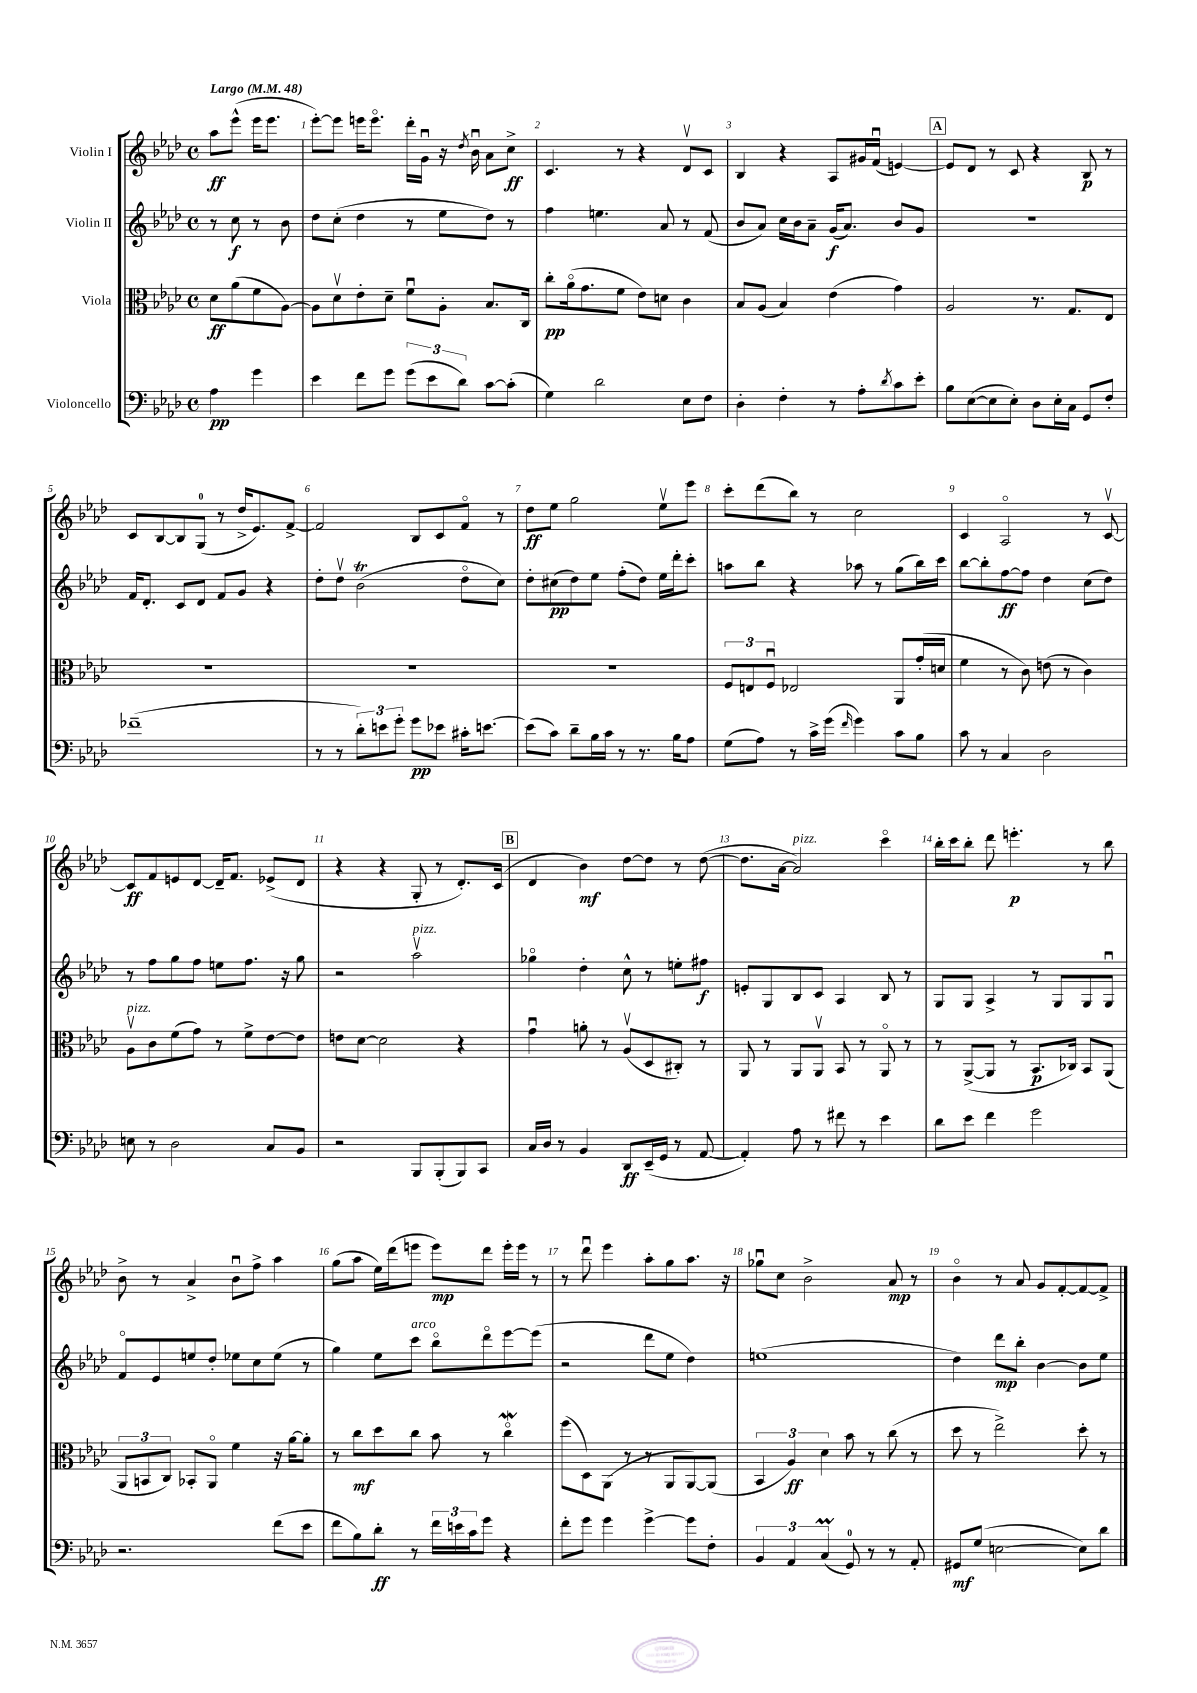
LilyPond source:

<<
\new StaffGroup <<
\new Staff = "s0" \with { instrumentName = "Violin I" } {
    \clef treble \key aes \major \defaultTimeSignature \time 4/4 \partial 2 \tempo "Largo" 4 = 48
    aes''8\ff ees'''8-^( ees'''16 ees'''8. |
    ees'''8~-.) ees'''8 e'''16 e'''8.\flageolet des'''16-. g'16\downbow r16 \acciaccatura { des''8 } bes'16\downbow aes'8 c''8->\ff |
    c'4. r8 r4 des'8\upbow c'8 |
    bes4 r4 aes8 gis'16 f'16\downbow( e'4~) |
    \mark \markup { \box "A" } e'8 des'8 r8 c'8 r4 bes8\p r8 |
    c'8 bes8~ bes8 g8-0( r8 des''16-> ees'8.) f'8~-> |
    f'2 bes8 c'8 f'8\flageolet r8 |
    des''8\ff ees''8 g''2 ees''8\upbow ees'''8 |
    c'''8-. des'''8( bes''8) r8 c''2 |
    c'4 aes2\flageolet r8 c'8~\upbow |
    c'8\ff f'8 e'8 des'8~ des'16-- f'8. ees'8->( des'8 |
    r4 r4 g8-. r8 des'8.-.) c'16( |
    \mark \markup { \box "B" } des'4 bes'4\mf) des''8~ des''8 r8 des''8~( |
    des''8. aes'16~ aes'2^\markup { \italic "pizz." }) c'''4\flageolet |
    bes''16-. c'''16 bes''8-. des'''8 e'''4.-.\p r8 bes''8 |
    bes'8-> r8 aes'4-> bes'8\downbow f''8-> aes''4 |
    g''8( aes''8 ees''16) des'''16( e'''8 e'''8\mp) des'''8 e'''16-. e'''16 r8 |
    r8 des'''8\downbow ees'''4 aes''8-. g''8 aes''8. r16 |
    ges''8\downbow c''8 bes'2-> aes'8\mp r8 |
    bes'4\flageolet r8 aes'8 g'8 f'8~-. f'8~ f'8-> \bar "|." |
}
\new Staff = "s1" \with { instrumentName = "Violin II" } {
    \clef treble \key aes \major \defaultTimeSignature \time 4/4 \partial 2
    r8 c''8\f r8 bes'8 |
    des''8 c''8-.( des''4 r8 ees''8 des''8) r8 |
    f''4 e''4. aes'8 r8 f'8( |
    bes'8 aes'8) c''16 bes'16 aes'8-- g'16\f( aes'8.) bes'8 g'8 |
    \mark \markup { \box "A" } R1 |
    f'16 des'8.-. c'8 des'8 f'8 g'8 r4 |
    des''8-. des''8\upbow bes'2\trill( des''8\flageolet c''8) |
    des''8-. cis''8\pp( des''8) ees''8 f''8-.( des''8) ees''16 des'''16-. c'''8-. |
    a''8 bes''8 r4 aes''8 r8 g''8( bes''16) c'''16 |
    bes''8~ bes''8-. f''8~\ff f''8 des''4 c''8( des''8) |
    r8 f''8 g''8 f''8 e''8 f''8. r16 g''8 |
    r2 aes''2\upbow^\markup { \italic "pizz." } |
    \mark \markup { \box "B" } ges''4\flageolet des''4-. c''8-^ r8 e''8-. fis''8\f |
    e'8-. g8 bes8 c'8 aes4 bes8 r8 |
    g8 g8 aes4-> r8 g8 g8 g8\downbow |
    f'8\flageolet ees'8 e''8 des''8-. ees''8 c''8 ees''8( r8 |
    g''4) ees''8 c'''8^\markup { \italic "arco" } bes''8\flageolet des'''8\flageolet ees'''8~ ees'''8( |
    r2 des'''8 ees''8 des''4) |
    e''1( |
    des''4) des'''8\mp bes''8-. bes'4~ bes'8 ees''8 \bar "|." |
}
\new Staff = "s2" \with { instrumentName = "Viola" } {
    \clef alto \key aes \major \defaultTimeSignature \time 4/4 \partial 2
    des'8\ff aes'8( f'8 aes8~) |
    aes8 des'8\upbow ees'8-. des'8-- f'8\downbow aes8-. bes8. c16 |
    c''8-.\pp aes'16\flageolet( g'8. f'8 ees'8) d'8 c'4 |
    bes8 aes8( bes4) ees'4( g'4) |
    \mark \markup { \box "A" } aes2 r8. g8. ees8 |
    R1 |
    R1 |
    R1 |
    \tuplet 3/2 { f8 e8 f8\downbow } ees2 aes,8 g'16-.( d'16 |
    f'4 r8 c'8) e'8( r8 c'4) |
    aes8\upbow^\markup { \italic "pizz." } c'8 f'8( g'8) r8 f'8-> ees'8~ ees'8 |
    e'8 des'8~ des'2 r4 |
    \mark \markup { \box "B" } g'4\downbow a'8-. r8 aes8\upbow( des8 cis8-.) r8 |
    aes,8 r8 aes,8 aes,8\upbow bes,8 r8 aes,8\flageolet r8 |
    r8 aes,8~->( aes,8 r8 bes,8.\p ces16) bes,8 aes,8( |
    \tuplet 3/2 { aes,8 b,8 c8) } bes,8-. aes,8\flageolet f'4 r16 aes'16~ aes'8-. |
    r8 c''8\mf des''8 c''8 bes'8 r8 c''4\flageolet\mordent |
    f''8( des8) aes,8( r8 r8 aes,8 aes,8~) aes,8( |
    \tuplet 3/2 { bes,4 aes4\ff) des'4 } bes'8 r8 c''8( r8 |
    des''8 r8 ees''2->) des''8-. r8 \bar "|." |
}
\new Staff = "s3" \with { instrumentName = "Violoncello" } {
    \clef bass \key aes \major \defaultTimeSignature \time 4/4 \partial 2
    aes4\pp g'4 |
    ees'4 f'8 g'8 \tuplet 3/2 { g'8( ees'8 des'8) } c'8~ c'8-.( |
    g4) des'2 ees8 f8 |
    des4-. f4-. r8 aes8-. \acciaccatura { des'8 } c'8 ees'8-. |
    \mark \markup { \box "A" } bes8 ees8~( ees8 ees8-.) des8 ees16-. c16 g,8 f8-. |
    fes'1--( |
    r8 r8 \tuplet 3/2 { des'8-.) e'8 g'8-. } g'8\pp ees'8 cis'16-. e'8.~ |
    e'8( c'8) des'8-- bes16 c'16 r8 r8. bes16 aes8 |
    g8( aes8) r8 c'16-> g'16( \grace { f'16 } g'4) c'8 bes8 |
    c'8 r8 c4 des2 |
    e8 r8 des2 c8 bes,8 |
    r2 bes,,8 bes,,8-.( bes,,8) c,8 |
    \mark \markup { \box "B" } c16 des16 r8 bes,4 des,8\ff ees,16--( g,16 r8 aes,8~ |
    aes,4-.) aes8 r8 fis'8 r8 ees'4 |
    des'8 ees'8 f'4 g'2 |
    r2. f'8( ees'8 |
    f'8 bes8) des'8-.\ff r8 \tuplet 3/2 { f'16 e'16 c'16 } g'8 r4 |
    f'8-. g'8 g'4 g'4~-> g'8 f8-. |
    \tuplet 3/2 { bes,4 aes,4 c4\prall( } g,8-0) r8 r8 aes,8-. |
    gis,8\mf g8( e2~ e8) des'8 \bar "|." |
}
>>
>>
\layout { \context { \Score \override BarNumber.break-visibility = ##(#f #t #t) barNumberVisibility = #all-bar-numbers-visible } }
